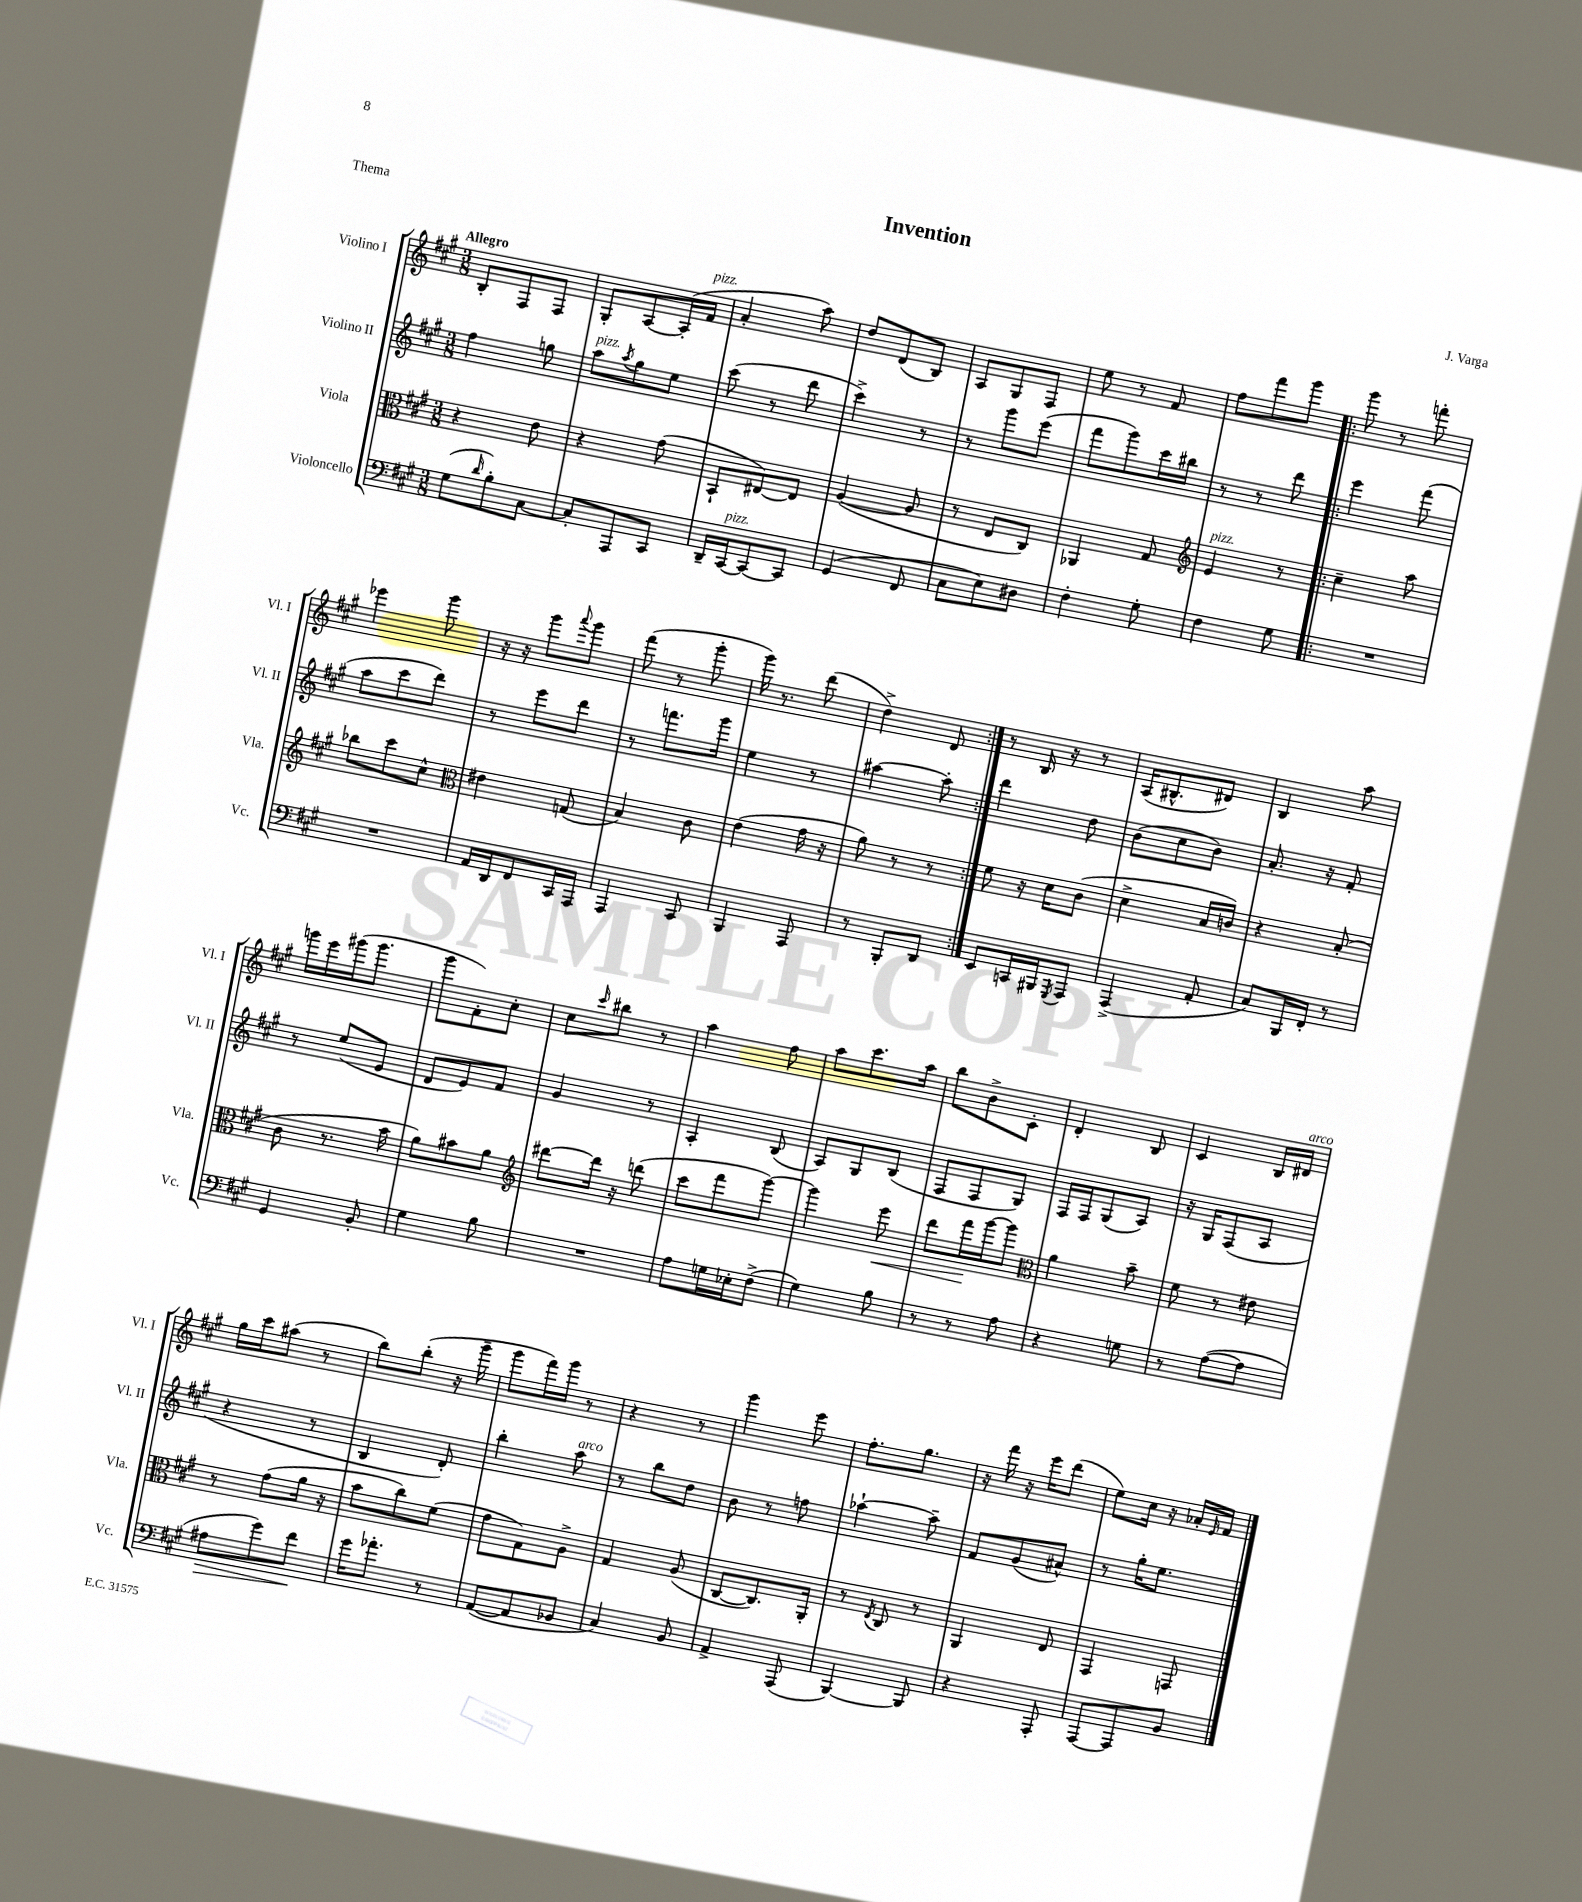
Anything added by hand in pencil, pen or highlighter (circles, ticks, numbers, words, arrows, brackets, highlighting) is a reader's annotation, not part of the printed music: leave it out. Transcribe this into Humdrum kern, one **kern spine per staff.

**kern	**dynam	**kern	**dynam	**kern	**kern
*part4	*part4	*part3	*part3	*part2	*part1
*staff4	*staff4	*staff3	*staff3	*staff2	*staff1
*I"Violoncello	*	*I"Viola	*	*I"Violino II	*I"Violino I
*I'Vc.	*	*I'Vla.	*	*I'Vl. II	*I'Vl. I
*clefF4	*	*clefC3	*	*clefG2	*clefG2
*k[f#c#g#]	*	*k[f#c#g#]	*	*k[f#c#g#]	*k[f#c#g#]
*M3/8	*	*M3/8	*	*M3/8	*M3/8
=1	=1	=1	=1	=1	=1
!	!	!	!	!	!LO:TX:a:B:t=Allegro
(8G#\L	.	4r	.	4ff#\	8B'/L
16qqd/	.	.	.	.	.
8B'\)	.	.	.	.	8F#/
[8C#\J	.	8e\	.	8ggn\	8F#/J
=2	=2	=2	=2	=2	=2
!	!	!	!	!LO:TX:a:i:t=pizz.	!
8C#'/L]	.	4r	.	8aa\L	8G#'/L
.	.	.	.	8qaa/	.
8AAA/	.	.	.	8gg#\	[8A/
8CC#/J	.	(8g#\	.	8ee\J	(16A'/L]
!	!	!	!	!	!LO:TX:a:i:t=pizz.
.	.	.	.	.	16f#/JJ
=3	=3	=3	=3	=3	=3
16DD~/LL	.	8BB`/L	.	(8ccc#\	4a'/
!LO:TX:a:i:t=pizz.	!	!	!	!	!
[16CC#/J	.	.	.	.	.
8CC#/_	.	[8E#X/)	.	8r	.
8CC#/J]	.	8E#/J]	.	8ddd\	8aa\)
=4	=4	=4	=4	=4	=4
(4GG#/	.	([4A/	.	4ccc#^\)	8dd/L
.	.	.	.	.	(8d/
8FF#/	.	8A/]	.	8r	8B/J)
=5	=5	=5	=5	=5	=5
8C#\L	.	8r	.	8r	8A/L
8E\)	.	8E/L	.	8ggg#\L	8G#/
8D#X\J	.	8C#/J)	.	(8eee\J	8F#/J
=6	=6	=6	=6	=6	=6
4F#'\	.	4AA-X/	.	8fff#\L	8ee\
.	.	.	.	8ggg#\)	8r
8G#'\	.	8G#/	.	16ccc#\L	8f#/
.	.	.	.	16bb#X\JJ	.
=7	=7	=7	=7	=7	=7
*	*	*clefG2	*	*	*
!	!	!LO:TX:a:i:t=pizz.	!	!	!
4F#\	.	4e/	.	8r	8ff#\L
.	.	.	.	8r	8fff#\
8G#\	.	8r	.	8ddd\	8ggg#\J
=8!|:	=8!|:	=8!|:	=8!|:	=8!|:	=8!|:
4.r	.	4cc#~\	.	4eee\	8ggg#\
.	.	.	.	.	8r
.	.	8aa\	.	(8fff#\	8fffn'\
!!LO:LB:g=z
=9	=9	=9	=9	=9	=9
4.r	.	8bb-X\L	.	8aa\L	4eee-X\
.	.	8ccc#\	.	8ccc#\	.
.	.	8cc#^^\J	.	8ddd\J)	8ggg#\
=10	=10	=10	=10	=10	=10
*	*	*clefC3	*	*	*
16AA/LL	.	4e#X\	.	8r	16r
16DD/J	.	.	.	.	16r
8FF#/	.	.	.	8eee\L	8ggg#\L
.	.	.	.	.	8qqaaa/
16CC#/L	.	(8Gn/	.	8ddd\J	8ggg#\J
16AAA/JJ	.	.	.	.	.
=11	=11	=11	=11	=11	=11
4AAA/	.	4B/)	.	8r	(8fff#\
.	.	.	.	8.fffn\L	8r
8CC#/	.	8c#\	.	.	8ggg#'\
.	.	.	.	16ggg#\Jk	.
=12	=12	=12	=12	=12	=12
4BBB/	.	(4e\	.	4ee\	16ggg#\)
.	.	.	.	.	8.r
8AAA/	.	16g#\	.	8r	(8ddd\
.	.	16r	.	.	.
=13	=13	=13	=13	=13	=13
8r	.	8a\)	.	[4aa#X\	4dd^\)
8BBB'/L	.	8r	.	.	.
8DD/J	.	8r	.	8aa#'\]	8d/
=14:|!	=14:|!	=14:|!	=14:|!	=14:|!	=14:|!
8EE/L	.	8f#\	.	4ddd\	8r
16CCn/L	.	16r	.	.	16B/
16BBB#X/J	.	16d\KL	.	.	16r
8qGGG#/	.	.	.	.	.
8AAA/J	.	(8c#\J	.	8dd\	8r
=15	=15	=15	=15	=15	=15
(4AAA^/	.	4d^\	.	(8b\L	(16A/KL
.	.	.	.	.	8.B#X^^/
.	.	.	.	8cc#\	.
8AA'/	.	16B/LL	.	8b\J)	8d#X/J)
.	.	16cn/JJ)	.	.	.
=16	=16	=16	=16	=16	=16
8C#/L)	.	4r	.	8.a'/	4B/
16BBB/L	.	.	.	.	.
16FF#'/JJ	.	.	.	16r	.
8r	.	(8B'/	.	8f#'/	8aa\
!!LO:LB:g=z
=17	=17	=17	=17	=17	=17
4GG#/	.	8c#\	.	8r	16gggn\LL
.	.	.	.	.	16eee\
.	.	8.r	.	(8ee/L	(16ggg#X\J
.	.	.	.	.	8.ggg#\J
8BB'/	.	.	.	8e/J	.
.	.	16b\	.	.	.
=18	=18	=18	=18	=18	=18
4G#\	.	8a\L)	.	8d/L	8ggg#\L
.	.	8b#X\	.	8e/)	8f#'\)
8B\	.	8a\J	.	8f#/J	8cc#'\J
=19	=19	=19	=19	=19	=19
*	*	*clefG2	*	*	*
4.r	.	[8ddd#X\L	.	4g#/	8cc#\L
.	.	.	.	.	16qqccc#/
.	.	16ddd#\Jk]	.	.	8bb#X\J
.	.	16r	.	.	.
.	.	(8dddn\	.	8r	8r
=20	=20	=20	=20	=20	=20
8A\L	.	8ccc#\L	.	4A'/	4aa\
16Gn\L	.	8fff#\	.	.	.
16E-X'\J	.	.	.	.	.
(8F#^\J	.	[8ggg#\J)	.	(8B/	8ff#\
=21	=21	=21	=21	=21	=21
4G#\)	.	4ggg#\]	.	8A/L)	8aa\L
.	.	.	.	8G#/	8.ccc#\
!	!	!	!LO:HP:b	!	!
8B\	.	8eee\	<	(8B/J	.
.	.	.	.	.	16aa\Jk
=22	=22	=22	=22	=22	=22
8r	.	8ddd\L	.	8F#/L	8bb\L
8r	.	16fff#\L	.	8F#/	8b^\
.	.	[16ggg#\J	[	.	.
8A\	.	8ggg#\J]	.	8G#/J)	8c#'\J
=23	=23	=23	=23	=23	=23
*	*	*clefC3	*	*	*
4r	.	4a\	.	16F#/LL	4d'/
.	.	.	.	16F#/J	.
.	.	.	.	(8G#/	.
8Gn\	.	8b~\	.	8A/J)	8B/
=24	=24	=24	=24	=24	=24
8r	.	8f#\	.	16r	4c#/
.	.	.	.	16G#/KL	.
([8A\L	.	8r	.	(8F#/	.
8A\J]	.	8e#X\	.	8A/J	16B/LL
!	!	!	!	!	!LO:TX:a:i:t=arco
.	.	.	.	.	16d#X/JJ
!!LO:LB:g=z
=25	=25	=25	=25	=25	=25
!	!LO:HP:b	!	!	!	!
8A#X\L	>	8r	.	4r	16gg#\LL
.	.	.	.	.	16ccc#\J
8g#\)	.	(8g#\L	.	.	(8aa#X\J
8f#\J	.	16a\Jk	.	8r	8r
.	.	16r	.	.	.
.	]	.	.	.	.
=26	=26	=26	=26	=26	=26
16g#\KL	.	8b\L	.	4B/	8bb\L)
8.a-X'\J	.	.	.	.	.
.	.	8cc#\)	.	.	(8bb'\J
8r	.	(8f#\J	.	8d'/)	16r
.	.	.	.	.	16ggg#~\
=27	=27	=27	=27	=27	=27
([8AA/L	.	8g#\L	.	4bb'\	8ggg#\L
8AA/]	.	8G#\)	.	.	16fff#\L)
.	.	.	.	.	16ggg#\JJ
!	!	!	!	!LO:TX:a:i:t=arco	!
8BB-X/J	.	8A^\J	.	8aa\	8r
=28	=28	=28	=28	=28	=28
4C#/)	.	4G#/	.	8r	4r
.	.	.	.	8bb\L	.
8BB/	.	(8A/	.	8dd\J	8r
=29	=29	=29	=29	=29	=29
4AA^/	.	[8C#/L	.	8b\	4ggg#\
.	.	8.C#/])	.	8r	.
(8AAA/	.	.	.	8ffn\	8eee\
.	.	16AA'/Jk	.	.	.
=30	=30	=30	=30	=30	=30
[4BBB/)	.	8r	.	[4aa-X`\	8.ff#'\L
.	.	8qE/	.	.	.
.	.	8C#/	.	.	.
.	.	.	.	.	8.gg#\J
8BBB/]	.	8r	.	8aa-~\]	.
=31	=31	=31	=31	=31	=31
4r	.	4AA/	.	8f#/L	16r
.	.	.	.	.	16fff#\
.	.	.	.	(8g#/	16r
.	.	.	.	.	16eee\KL
8AAA'/	.	8E/	.	8a#X^^/J)	(8ddd\J
=32	=32	=32	=32	=32	=32
[8AAA/L	.	4GG#/	.	8r	8ee\L)
8AAA/]	.	.	.	16gg#'\KL	16cc#\Jk
.	.	.	.	8.ee\J	16r
8BB/J	.	8GGn/	.	.	16a-X'/LL
.	.	.	.	.	16qqe/
.	.	.	.	.	16f#/JJ
==	==	==	==	==	==
*-	*-	*-	*-	*-	*-
